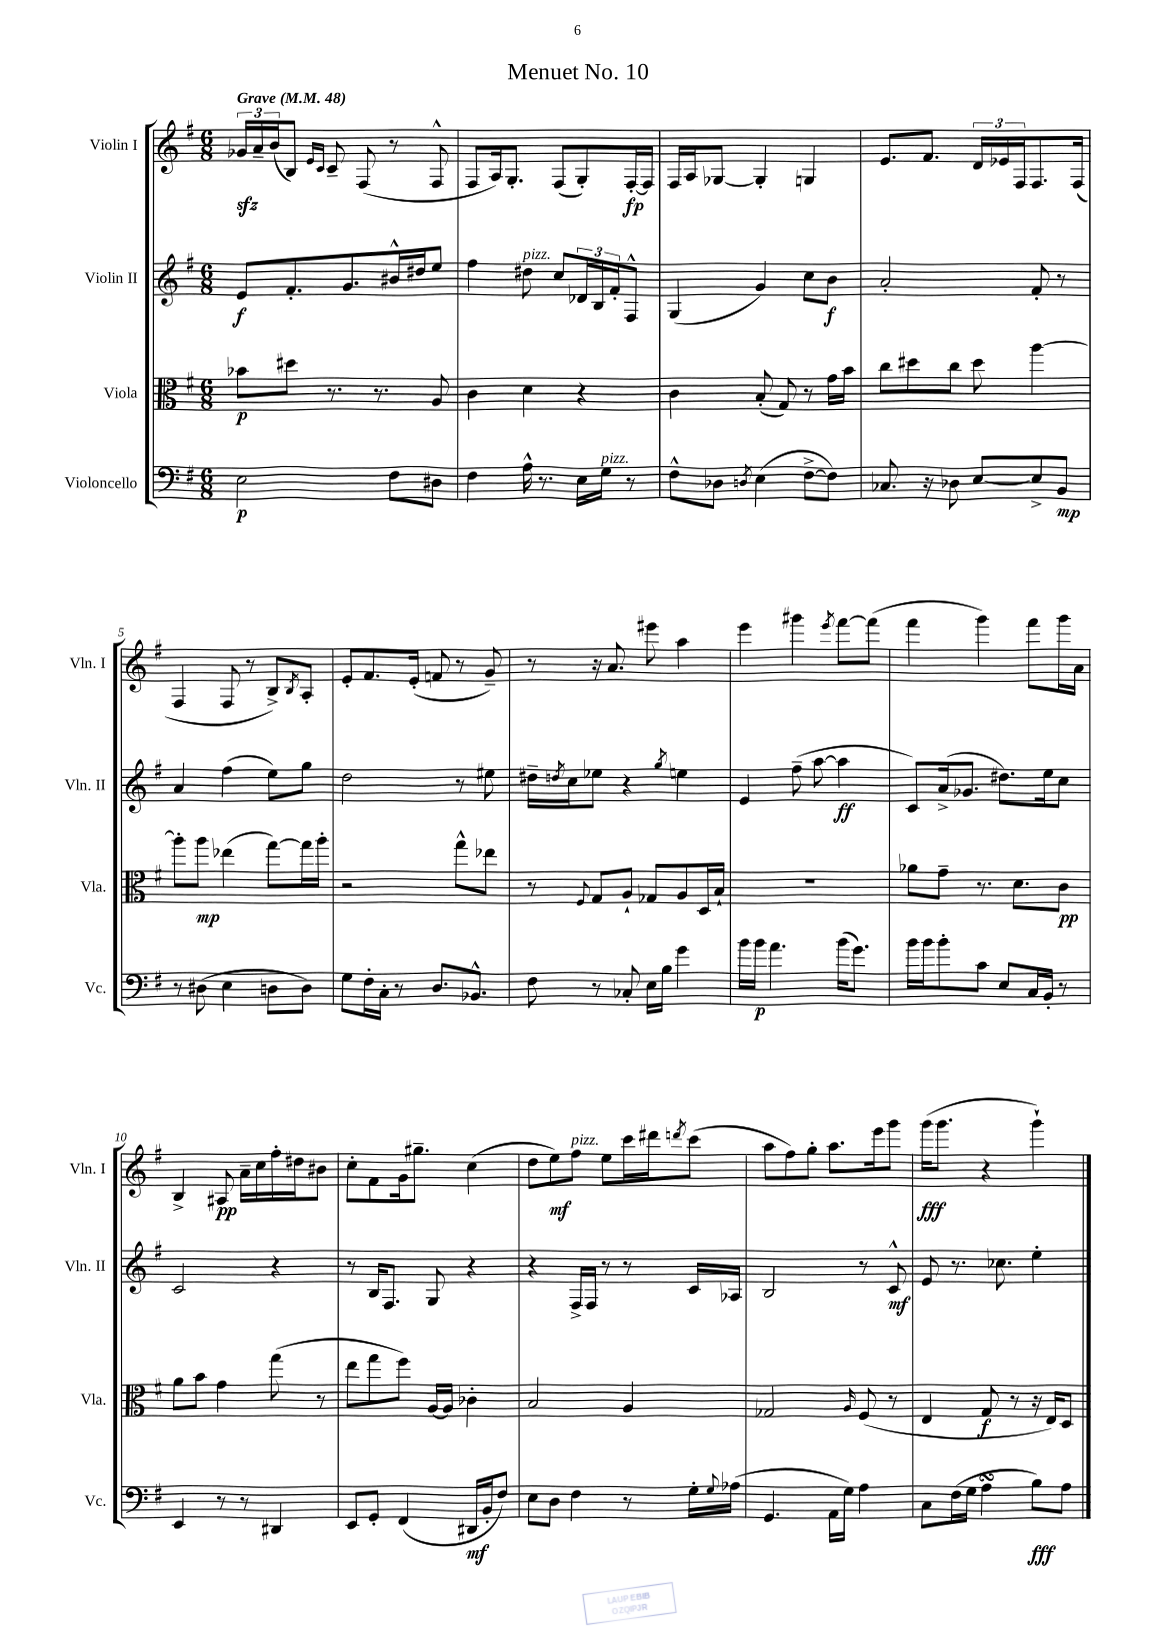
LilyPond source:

\header { title = "Menuet No. 10" }
<<
\new StaffGroup <<
\new Staff = "s0" \with { instrumentName = "Violin I" shortInstrumentName = "Vln. I" } {
    \clef treble \key g \major \numericTimeSignature \time 6/8 \tempo "Grave" 4 = 48
    \tuplet 3/2 { ges'16\sfz a'16-- b'16( } b8) \grace { e'16 c'16 } c'8-- fis8( r8 fis8-^ |
    fis8 a16) g8.-. fis8( g8-.) fis16~-.\fp fis16 |
    fis16 a16 ges8~ ges4-. g4 |
    e'8. fis'8. \tuplet 3/2 { d'16 ees'16 fis16 } fis8. fis16( |
    fis4 fis8 r8 b8->) \acciaccatura { b8 } a8-. |
    e'8-. fis'8. e'16-.( f'8 r8 g'8--) |
    r8 r16 a'8. eis'''8 a''4 |
    e'''4 gis'''4 \acciaccatura { e'''8 } fis'''8~ fis'''8( |
    fis'''4 g'''4) fis'''8 g'''16 a'16 |
    b4-> ais8\pp a'16-- c''16 fis''16-. dis''16 bis'8 |
    c''8-. fis'8 g'16 gis''8.-- c''4( |
    d''8 e''8\mf) fis''8^\markup { \italic "pizz." } e''8 c'''16 dis'''16 \acciaccatura { d'''8 } c'''8( |
    a''8 fis''8) g''8-. a''8. e'''16 g'''8 |
    g'''16\fff( g'''8. r4 g'''4-!) \bar "|." |
}
\new Staff = "s1" \with { instrumentName = "Violin II" shortInstrumentName = "Vln. II" } {
    \clef treble \key g \major \numericTimeSignature \time 6/8
    e'8\f fis'8.-. g'8. bis'16-^ dis''16 e''8 |
    fis''4 dis''8^\markup { \italic "pizz." } c''8 \tuplet 3/2 { des'16 b16 fis'16-. } fis8-^ |
    g4( g'4) c''8 b'8\f |
    a'2-. fis'8-. r8 |
    a'4 fis''4( e''8) g''8 |
    d''2 r8 eis''8 |
    dis''16-- \acciaccatura { d''8 } c''16 ees''8 r4 \acciaccatura { g''8 } e''4 |
    e'4 fis''8--( a''8~ a''4\ff |
    c'8) a'16->( ges'8. dis''8.) e''16 c''8 |
    c'2 r4 |
    r8 b16 fis8. g8 r4 |
    r4 fis16-> fis16 r8 r8 c'16 aes16 |
    b2 r8 c'8-^\mf |
    e'8 r8. ces''8. e''4-. \bar "|." |
}
\new Staff = "s2" \with { instrumentName = "Viola" shortInstrumentName = "Vla." } {
    \clef alto \key g \major \numericTimeSignature \time 6/8
    bes'8\p dis''8 r8. r8. a8 |
    c'4 d'4 r4 |
    c'4 b8-.( g8) r8 g'16 b'16 |
    c''8 dis''8 c''8 dis''8 a''4~ |
    a''8-. a''8\mp ees''4( g''8~) g''16 a''16-. |
    r2 g''8-^ ees''8 |
    r8 \appoggiatura { fis8 } g8 a8-! ges8 a8 d16 b16-! |
    R2. |
    aes'8 g'8-- r8. d'8. c'8\pp |
    a'8 b'8 g'4 g''8( r8 |
    e''8 g''8 fis''8) a16~ a16 ces'4-. |
    b2 a4 |
    ges2 \grace { a16 } fis8( r8 |
    e4 g8\f r8 r16 e16) d8 \bar "|." |
}
\new Staff = "s3" \with { instrumentName = "Violoncello" shortInstrumentName = "Vc." } {
    \clef bass \key g \major \numericTimeSignature \time 6/8
    e2\p fis8 dis8 |
    fis4 a16-^ r8. e16 g16^\markup { \italic "pizz." } r8 |
    fis8-^ des8 \acciaccatura { d8 } e4( fis8~-> fis8) |
    ces8. r16 des8 e8~ e8-> b,8\mp |
    r8 dis8( e4 d8 d8) |
    g8 fis16-. c16-. r8 d8. bes,8.-^ |
    fis8 r8 ces8-. e16 b16 g'4 |
    b'16 b'16\p a'4. b'16( g'8.) |
    b'16 b'16 b'8-. c'8 e8 c16 b,16-. r8 |
    e,4 r8 r8 dis,4 |
    e,8 g,8-. fis,4( dis,16\mf b,16-. fis8) |
    e8 d8 fis4 r8 g16-. \appoggiatura { g8 } aes16( |
    g,4. a,16 g16) a4 |
    c8 fis16( g16 a4\turn b8\fff) a8 \bar "|." |
}
>>
>>
